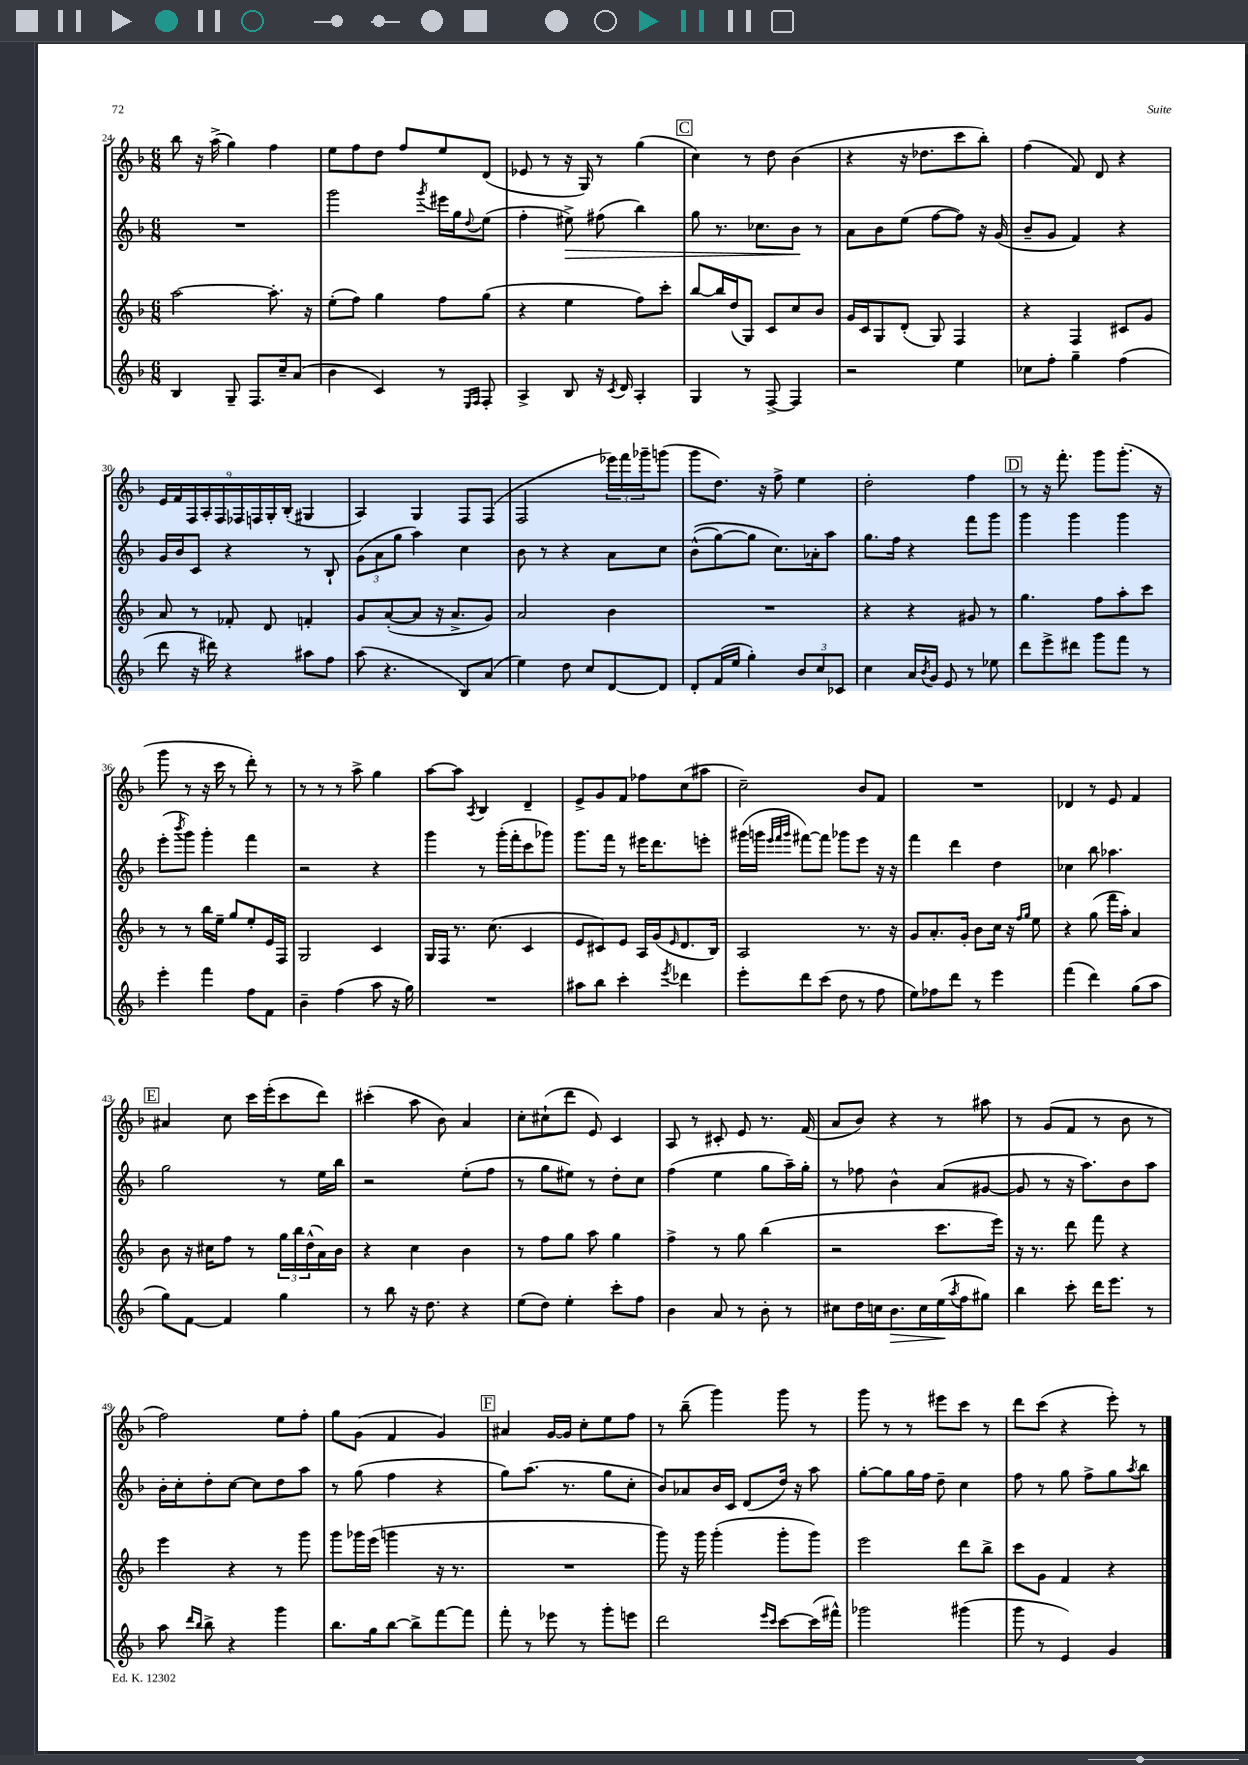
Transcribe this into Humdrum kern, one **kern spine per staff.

**kern	**kern	**kern	**kern
*staff4	*staff3	*staff2	*staff1
*clefG2	*clefG2	*clefG2	*clefG2
*k[b-]	*k[b-]	*k[b-]	*k[b-]
*M6/8	*M6/8	*M6/8	*M6/8
4B-/	[2aa\	2.r	8bb-\
.	.	.	16r
.	.	.	(16aa^\
8G~/	.	.	4gg\)
8.F/L	.	.	.
.	8.aa'\]	.	4ff\
16cc~/k	.	.	.
(8a/J	.	.	.
.	16r	.	.
=	=	=	=
4b-\	(8ee'\L	2ggg\	8ee\L
.	8ff\J)	.	8ff\
4c/)	4gg\	.	8dd\J
.	.	.	8ff/L
.	.	8qggg/	.
8r	8ff\L	16eee#\LL	8ee/
.	.	16gg\J	.
16qqE/LL	.	.	.
16qqF/JJ	.	8qqdd/	.
8F'/	(8gg\J	(8ee\J	(8d/J
=	=	=	=
4A^/	4r	4ff'\	8e-/
.	.	.	8r
8B-/	4ee\	8ee#^\)	16r
.	.	.	16G/)
16r	.	(8ff#\	8r
8qc/	.	.	.
16d/	.	.	.
4A'/	8ff\L)	4bb-\)	(4gg\
.	8ccc'\J	.	.
=	=	=	=
4G/	[8bb-/L	8gg\	4cc\)
.	16bb-/]L	8.r	.
.	(16dd/J	.	.
8r	8G/J)	.	8r
.	.	8.cc-\L	.
[8F^/	8c/L	.	8dd\
4F/]	8cc/	8b-\J	(4b-\
.	8b-/J	8r	.
=	=	=	=
2r	16g/LL	8a\L	4r
.	16c/J	.	.
.	8G/	8b-\	.
.	(8d'/J	(8ee\J	16r
.	.	.	8.dd-\L
.	8G/)	[8ff\L	.
4ee\	4F/	8ff\]J)	8ccc\
.	.	16r	8bb-'\J)
.	.	(16g/	.
=	=	=	=
8cc-\L	4r	8b-~/L	(4ff\
8ff'\J	.	8g/J	.
4gg~\	4F/	4f/)	8f/)
.	.	.	8d/
(4ff\	8c#/L	4r	4r
.	8g/J	.	.
=	=	=	=
8ddd\	8a/	16g/LL	18e/LL
.	.	.	18f/
.	.	16b-/J	.
.	.	.	18F/
16r	8r	8c/J	.
.	.	.	18A'/
16ddd#\)	.	.	.
.	.	.	18F/
4r	8f-'/	4r	.
.	.	.	18F-/
.	.	.	18F/
.	8d/	.	.
.	.	.	18G'/
.	.	.	(18B-'/JJ
8aa#\L	4f'/	8r	4G#/
8ff\J	.	8B-`/	.
=	=	=	=
(8aa\	8g/L	(12g\L	4A/)
.	.	12a\	.
4.r	([8a'/	.	.
.	.	12gg\J	.
.	8a/]J	4aa\)	4G/
.	16r	.	.
.	8.a^/L	.	.
8B-/L)	.	4cc\	8F/L
(8a/J	8g/J)	.	(8F/J
=	=	=	=
4ee\)	2a/	8b-\	2F/
.	.	8r	.
8dd\	.	4r	.
8cc/L	.	.	.
[8d/	4b-\	8a\L	24eee-\LL)
.	.	.	24fff\
.	.	.	24ggg-~\J
8d/]J	.	8cc\J	(8ggg\J
=	=	=	=
8d'/L	2.r	&((8b-^^\L	8ggg\L
(16f/L	.	[8gg\)	8.dd\J)
16ee/JJ	.	.	.
4gg'\)	.	8gg\]J	.
.	.	.	16r
.	.	8.cc\L&)	8ff^\
12b-/L	.	.	4ee\
.	.	16a-'\k	.
12cc/	.	.	.
.	.	8aa\J	.
12c-/J	.	.	.
=	=	=	=
4cc\	4r	8.gg\L	2dd'\
.	.	16ff\Jk	.
16a/LL	4r	4r	.
8qb-/	.	.	.
16g/JJ	.	.	.
8e/	.	.	.
8r	8g#/	8fff\L	4ff\
8ee-\	8r	8ggg\J	.
=	=	=	=
8ddd\L	4.gg\	4ggg\	8r
8eee^\	.	.	16r
.	.	.	8.fff'\
8ddd#\J	.	4ggg\	.
8ggg\L	8ff\L	.	8ggg\L
8fff\J	8aa'\	4ggg\	(8.ggg'\J
8r	8ccc\J	.	.
.	.	.	16r
=	=	=	=
4eee'\	8r	(8eee'\L	8ggg\
.	.	8qbbb-/	.
.	8r	8ggg\J)	8r
4fff\	16bb-\LL	4ggg'\	16r
.	16ee~\JJ	.	16ccc\
.	8gg/L	.	8r
8ff\L	8ee'/	4fff\	8ddd'\)
8f\J	16e/L	.	8r
.	16F/JJ	.	.
=	=	=	=
4b-~\	2G/	2r	8r
.	.	.	8r
(4ff\	.	.	8r
.	.	.	8aa^\
8aa\	4c/	4r	4gg\
16r	.	.	.
16gg\)	.	.	.
=	=	=	=
2.r	16G/LL	4ggg\	[8aa\L
.	16F/JJ	.	.
.	8.r	.	8aa\]J
.	.	.	8qA/
.	.	8r	4B-/
.	(8.cc\	.	.
.	.	(16ggg'\LL	.
.	.	16fff'\J	.
.	4c/	8ccc\	4d~/
.	.	8ggg-\J)	.
=	=	=	=
8aa#\L	8e/L	8.ggg\L	8e^/L
8bb-\J	8c#/)	.	8g/
.	.	16fff\Jk	.
4ccc'\	8e/J	8r	8f/J
.	16A/LL	16eee#\LK	8ff-\L
.	(16g/J	8.ddd\	.
8qeee/	16qqe/	.	.
4ddd-\	8.d/	.	(8cc\
.	.	8eee'\J	8aa#\J
.	16B-/Jk)	.	.
=	=	=	=
8eee'\L	2A/	(16ggg#\LL	2cc~\)
.	.	16ggg\JJ	.
.	.	32qqeee/LLL	.
.	.	32qqfff/	.
.	.	32qqggg/JJJ	.
8ddd\	.	[8fff#\L)	.
(8ccc\J	.	8fff#\]J	.
8dd\	.	8ggg-\L	.
8r	8.r	8eee\J	8b-/L
8ff\	.	16r	8f/J
.	16r	16r	.
=	=	=	=
8ee\L)	8g/L	4fff\	2.r
8ff-\	8.a'/	.	.
8ddd\J	.	4ddd\	.
.	16g'/Jk	.	.
8r	8b-\L	.	.
4eee\	16cc\Jk	4dd\	.
.	16r	.	.
.	16qqff/LL	.	.
.	16qqgg/JJ	.	.
.	8ee\	.	.
=	=	=	=
(4fff\	4r	4cc-\	4d-/
4ddd\)	(8gg\	8bb-\	8r
.	16fff\LL	4.aa-\	8e/
.	16aa'\JJ)	.	.
(8gg\L	4a/	.	4f/
8aa\J	.	.	.
=	=	=	=
8gg\L)	8b-\	2gg\	4a#/
[8f\J	16r	.	.
.	16cc#\LK	.	.
4f/]	8ff\J	.	8cc\
.	8r	.	16ccc\LL
.	.	.	(16eee'\J
4gg\	24gg\LL	8r	8ccc\
.	24bb-\	.	.
.	(24dd^^\	.	.
.	16a\)	16ee\LL	8ddd\J)
.	16b-\JJ	16bb-\JJ	.
=	=	=	=
8r	4r	2r	(4ccc#'\
8bb-\	.	.	.
16r	4cc\	.	8aa\
8.dd\	.	.	.
.	.	.	8b-\)
4r	4b-\	(8ee'\L	4a/
.	.	8ff\J	.
=	=	=	=
(8ee\L	8r	8r	8cc'\L
8dd\J)	8ff\L	8gg\L	(8cc#`\
4ee'\	8gg\J	8ee#\J)	8ddd\J
.	8aa\	8r	8e/)
8ccc'\L	4gg\	8dd'\L	4c/
8ff\J	.	8cc\J	.
=	=	=	=
4b-\	4ff^\	(4ff\	8A/
.	.	.	8r
8a/	8r	4ee\	8c#'/
8r	8gg\	.	8e/
8b-'\	(4bb-\	8gg\L	8.r
8r	.	16aa~\L)	.
.	.	16gg'\JJ	(16f/
=	=	=	=
8cc#\L	2r	8r	8a/L
16dd\L	.	8ff-\	8b-/J)
16cc\J	.	.	.
8.b-\	.	4b-^^\	4r
16cc\L	.	.	.
(16ee\	8.ccc\L	(8a/L	8r
8qaa/	.	.	.
16ff\J	.	.	.
8gg#\J)	.	[8g#/J	8aa#\
.	16eee\Jk)	.	.
=	=	=	=
4bb-\	16r	8g#/]	8r
.	8.r	.	.
.	.	8r	(8g/L
8ccc'\	8ddd\	16r	8f/J
.	.	8.aa\L)	.
16ddd\LK	8fff\	.	8r
8.eee\J	.	.	.
.	4r	8b-\	8b-\
8r	.	8aa\J	8r
=	=	=	=
8aa\	4eee\	16b-'\LL	2ff\)
.	.	16cc'\J	.
16qqddd/LL	.	.	.
16qqbb-/JJ	.	.	.
8bb-^\	.	8dd'\	.
4r	4r	[8cc\J	.
.	.	8cc\]L	.
4ggg\	8r	8dd\	8ee\L
.	8ggg\	8aa\J	8ff'\J
=	=	=	=
8.bb-\L	8ggg\L	8r	8gg\L
.	16ggg-\L	(8gg\	(8g\J
16gg\k	(16eee\JJ	.	.
[8bb-\J	4ggg\	4ff\	4f/
8bb-^\]L	.	.	.
[8fff\	16r	4r	4g/)
.	8.r	.	.
8fff\]J	.	.	.
=	=	=	=
8fff'\	2.r	8gg\L)	4a#/
8r	.	(8.aa\J	.
8eee-\	.	.	[16g/LL
.	.	8.r	16g/]JJ
8r	.	.	8cc'\L
8ggg'\L	.	8gg\L	8ee\
8eee\J	.	8cc'\J	8ff\J
=	=	=	=
2ddd\	8ggg\)	8b-/L)	8r
.	16r	8a-/	(8bb-~\
.	16ggg\	.	.
.	(4ggg'\	16b-/L	4ggg\)
.	.	16c/JJ	.
.	.	(8d/L	.
16qqeee/LL	.	.	.
16qqccc/JJ	.	.	.
[8ccc\L	8ggg'\L	16dd/Jk)	8ggg\
.	.	16r	.
(16ccc\]L	8ggg\J)	8aa\	8r
16fff#^^\JJ)	.	.	.
=	=	=	=
2ggg-\	2eee\	[8gg'\L	8ggg\
.	.	8gg\]	8r
.	.	16gg\L	8r
.	.	16ff\JJ	.
.	.	8dd~\	8eee#\L
(4ggg#\	8ddd\L	4cc\	8ccc\J
.	8bb-^\J	.	8r
=	=	=	=
8ggg\	8ccc\L	8ff\	8ddd\L
8r	8g\J	8r	(8ccc\J
4e/)	4f/	8gg\	4r
.	.	8ff^\L	.
4g/	4r	8gg\	8eee'\)
.	.	8qaa/	.
.	.	8bb-\J	8r
==	==	==	==
*-	*-	*-	*-
